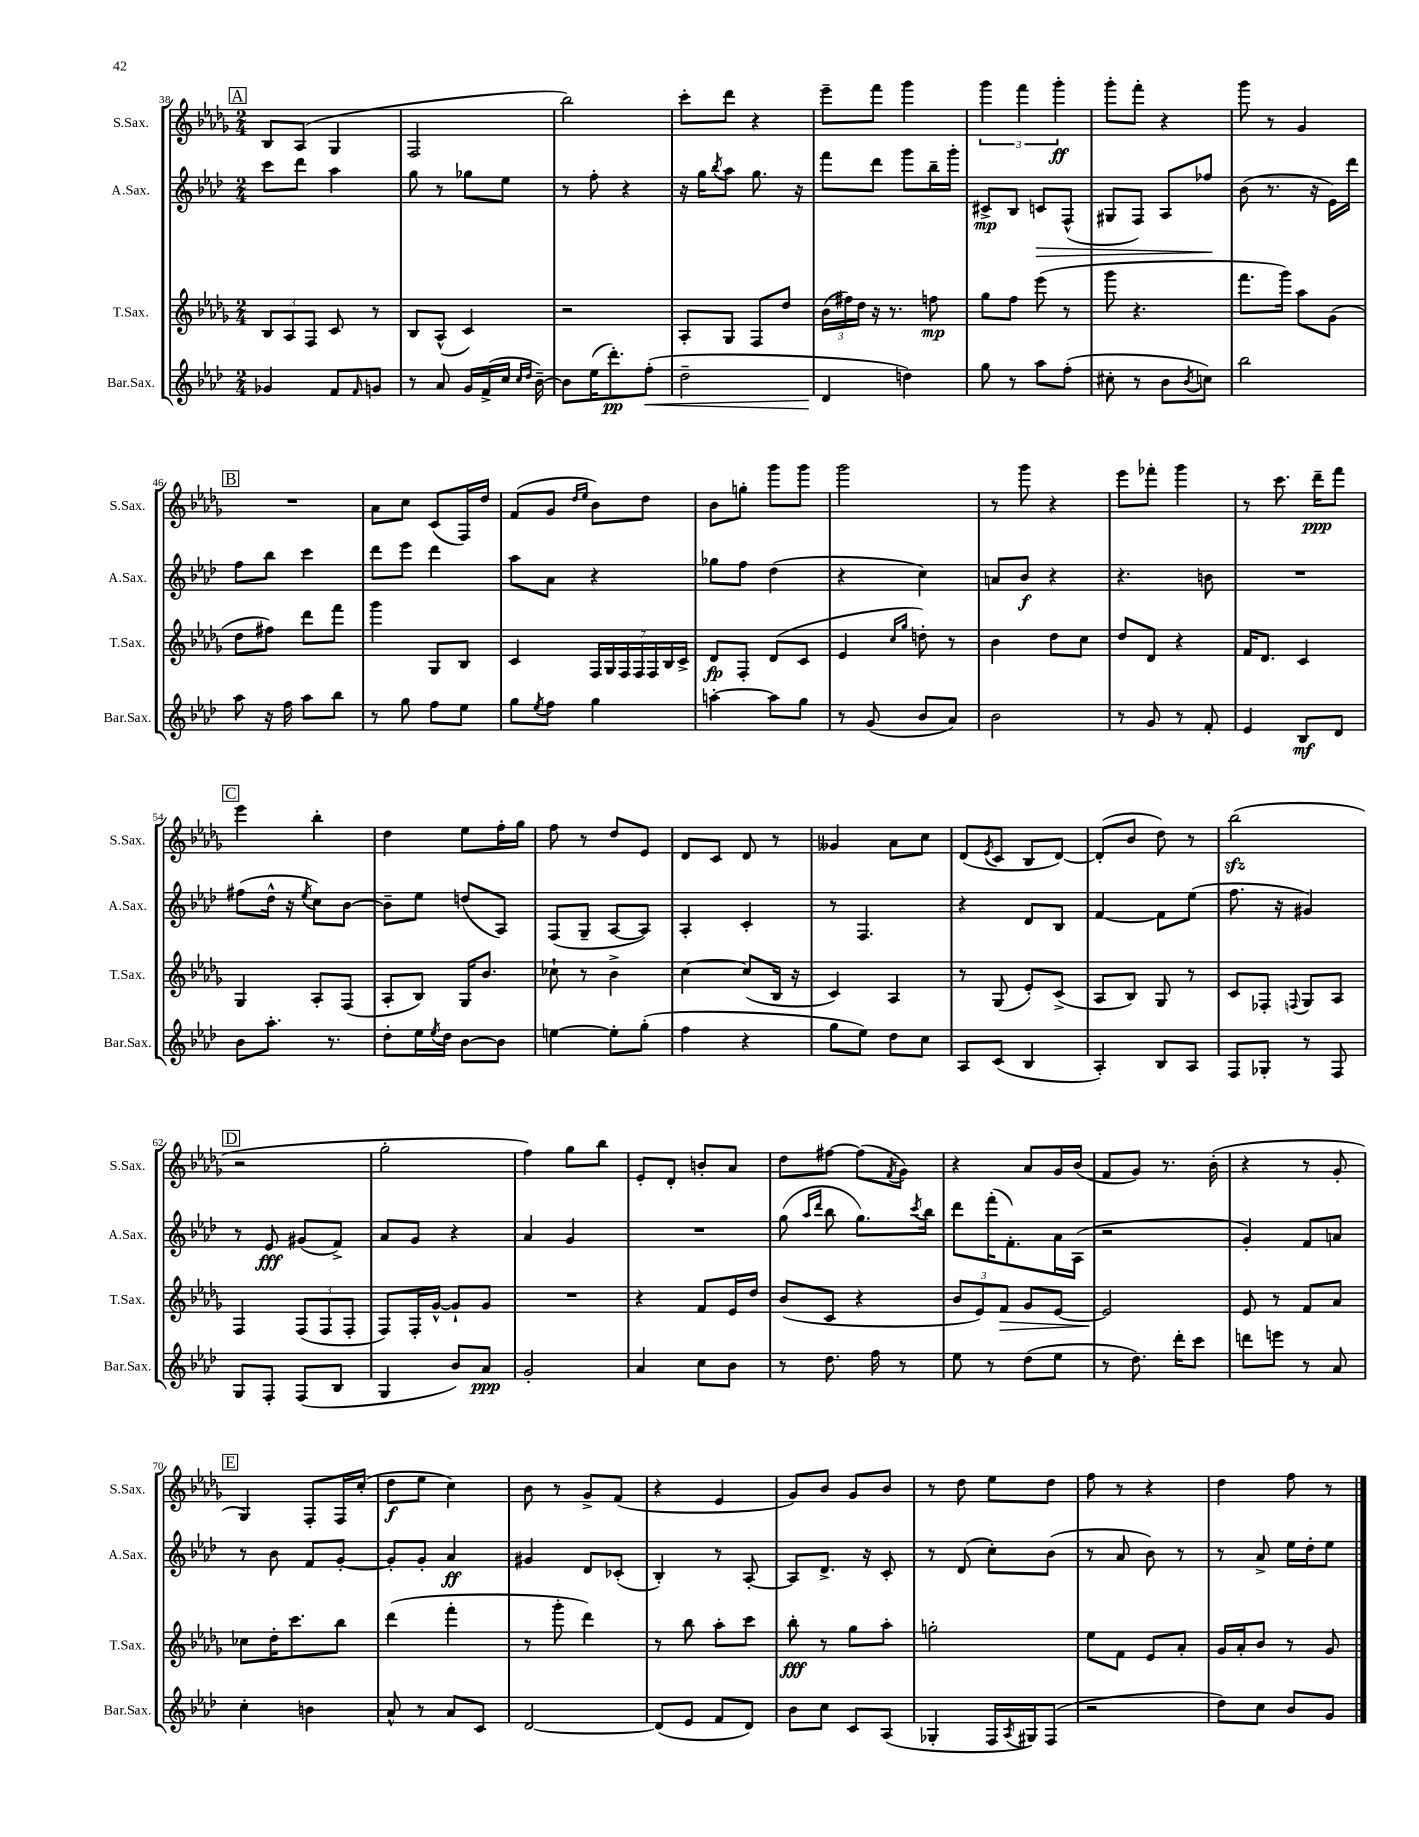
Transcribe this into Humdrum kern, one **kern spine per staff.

**kern	**dynam	**kern	**dynam	**kern	**dynam	**kern	**dynam
*part4	*part4	*part3	*part3	*part2	*part2	*part1	*part1
*staff4	*staff4	*staff3	*staff3	*staff2	*staff2	*staff1	*staff1
*I"Bar.Sax.	*	*I"T.Sax.	*	*I"A.Sax.	*	*I"S.Sax.	*
*I'Bar.Sax.	*	*I'T.Sax.	*	*I'A.Sax.	*	*I'S.Sax.	*
*clefG2	*	*clefG2	*	*clefG2	*	*clefG2	*
*k[b-e-a-d-]	*	*k[b-e-a-d-g-]	*	*k[b-e-a-d-]	*	*k[b-e-a-d-g-]	*
*M2/4	*	*M2/4	*	*M2/4	*	*M2/4	*
!!LO:REH:place=s1:t=A
=38	=38	=38	=38	=38	=38	=38	=38
4g-X/	.	12B-/L	.	8ccc\L	.	8B-/L	.
.	.	12A-/	.	.	.	.	.
.	.	.	.	8ddd-\J	.	(8A-/J	.
.	.	12F/J	.	.	.	.	.
8f/L	.	8c/	.	4aa-\	.	4G-/	.
16qqf/	.	.	.	.	.	.	.
8gn/J	.	8r	.	.	.	.	.
=39	=39	=39	=39	=39	=39	=39	=39
8r	.	8B-/L	.	8gg\	.	2F/	.
8a-/	.	(8A-^^/J	.	8r	.	.	.
16g/LL	.	4c/)	.	8gg-X\L	.	.	.
(16f^/	.	.	.	.	.	.	.
16cc/JJ	.	.	.	8ee-\J	.	.	.
16qqcc/LL	.	.	.	.	.	.	.
16qqdd-/JJ	.	.	.	.	.	.	.
[16b-~\)	.	.	.	.	.	.	.
=40	=40	=40	=40	=40	=40	=40	=40
8b-\L]	.	2r	.	8r	.	2bb-\)	.
(16ee-\K	.	.	.	8ff'\	.	.	.
8.ddd-'\)	pp	.	.	.	.	.	.
.	.	.	.	4r	.	.	.
!	!LO:HP:b	!	!	!	!	!	!
(8ff'\J	<	.	.	.	.	.	.
=41	=41	=41	=41	=41	=41	=41	=41
2dd-~\	.	8A-'/L	.	16r	.	8ccc'\L	.
.	.	.	.	16gg\KL	.	.	.
.	.	.	.	8qbb-/	.	.	.
.	.	8G-/J	.	8aa-\J	.	8ddd-\J	.
.	.	8F/L	.	8.gg\	.	4r	.
.	.	8dd-/J	.	.	.	.	.
.	.	.	.	16r	.	.	.
=42	=42	=42	=42	=42	=42	=42	=42
4d-/	.	(24b-\LL	.	8fff\L	.	8eee-~\L	.
.	.	24ff#X\)	.	.	.	.	.
.	.	24dd-\JJ	.	.	.	.	.
.	.	16r	.	8ddd-\J	.	8fff\J	.
.	.	8.r	.	.	.	.	.
4ddn\)	[	.	.	8ggg\L	.	4ggg-\	.
.	.	8ffn\	mp	16bb-~\L	.	.	.
.	.	.	.	16ggg'\JJ	.	.	.
=43	=43	=43	=43	=43	=43	=43	=43
8gg\	.	8gg-\L	.	8c#X^/L	mp	6ggg-\	.
8r	.	8ff\J	.	8B-/J	.	.	.
.	.	.	.	.	.	6fff\	.
!	!	!	!	!	!LO:HP:b	!	!
8aa-\L	.	(8eee-\	.	8cn/L	>	.	.
.	.	.	.	.	.	6ggg-'\	ff
(8ff'\J	.	8r	.	(8F^^/J	.	.	.
=44	=44	=44	=44	=44	=44	=44	=44
8cc#X'\	.	8ggg-\	.	8G#X/L	.	8ggg-'\L	.
8r	.	4.r	.	8F/J)	.	8fff'\J	.
8b-\L	.	.	.	8A-/L	.	4r	.
8qb-/	.	.	.	.	.	.	.
8ccn\J)	.	.	.	8ff-X/J	.	.	.
.	.	.	.	.	]	.	.
=45	=45	=45	=45	=45	=45	=45	=45
2bb-\	.	8.fff\L	.	(8b-\	.	8ggg-\	.
.	.	.	.	8.r	.	8r	.
.	.	16ggg-\Jk)	.	.	.	.	.
.	.	8aa-\L	.	.	.	4g-/	.
.	.	.	.	16r	.	.	.
.	.	(8g-\J	.	16e-\LL)	.	.	.
.	.	.	.	16ddd-\JJ	.	.	.
!!LO:LB:g=z
!!LO:REH:place=s1:t=B
=46	=46	=46	=46	=46	=46	=46	=46
8aa-\	.	8dd-\L	.	8ff\L	.	2r	.
16r	.	8ff#X\J)	.	8bb-\J	.	.	.
16ff\	.	.	.	.	.	.	.
8aa-\L	.	8ddd-\L	.	4ccc\	.	.	.
8bb-\J	.	8fff\J	.	.	.	.	.
=47	=47	=47	=47	=47	=47	=47	=47
8r	.	4ggg-\	.	8ddd-\L	.	8a-\L	.
8gg\	.	.	.	8eee-\J	.	8cc\J	.
8ff\L	.	8G-/L	.	4ddd-\	.	(8c/L	.
8ee-\J	.	8B-/J	.	.	.	16F/L)	.
.	.	.	.	.	.	16dd-/JJ	.
=48	=48	=48	=48	=48	=48	=48	=48
8gg\L	.	4c/	.	8aa-\L	.	(8f/L	.
8qee-/	.	.	.	.	.	.	.
8ff\J	.	.	.	8a-\J	.	8g-/J	.
.	.	.	.	.	.	16qqdd-/LL	.
.	.	.	.	.	.	16qqee-/JJ	.
4gg\	.	28F/LL	.	4r	.	8b-\L)	.
.	.	28G-/	.	.	.	.	.
.	.	28F/	.	.	.	.	.
.	.	28F/	.	.	.	.	.
.	.	.	.	.	.	8dd-\J	.
.	.	28F/	.	.	.	.	.
.	.	28B-/	.	.	.	.	.
.	.	28c^/JJ	.	.	.	.	.
=49	=49	=49	=49	=49	=49	=49	=49
[4aan'\	.	8d-/L	fp	8gg-X\L	.	8b-\L	.
.	.	8F'/J	.	8ff\J	.	8ggn'\J	.
8aa\L]	.	(8d-/L	.	(4dd-\	.	8ggg-\L	.
8gg\J	.	8c/J	.	.	.	8ggg-\J	.
=50	=50	=50	=50	=50	=50	=50	=50
8r	.	4e-/	.	4r	.	2ggg-\	.
(8g/	.	.	.	.	.	.	.
.	.	16qqcc/LL	.	.	.	.	.
.	.	16qqgg-/JJ	.	.	.	.	.
8b-/L	.	8ddn'\)	.	4cc\)	.	.	.
8a-/J)	.	8r	.	.	.	.	.
=51	=51	=51	=51	=51	=51	=51	=51
2b-\	.	4b-\	.	8an/L	.	8r	.
.	.	.	.	8b-/J	f	8ggg-\	.
.	.	8dd-\L	.	4r	.	4r	.
.	.	8cc\J	.	.	.	.	.
=52	=52	=52	=52	=52	=52	=52	=52
8r	.	8dd-/L	.	4.r	.	8eee-\L	.
8g/	.	8d-/J	.	.	.	8fff-X'\J	.
8r	.	4r	.	.	.	4ggg-\	.
8f'/	.	.	.	8bn\	.	.	.
=53	=53	=53	=53	=53	=53	=53	=53
4e-/	.	16f/KL	.	2r	.	8r	.
.	.	8.d-/J	.	.	.	.	.
.	.	.	.	.	.	8.ccc\	.
8B-/L	mf	4c/	.	.	.	.	.
.	.	.	.	.	.	16ddd-~\KL	ppp
8d-/J	.	.	.	.	.	8fff\J	.
!!LO:LB:g=z
!!LO:REH:place=s1:t=C
=54	=54	=54	=54	=54	=54	=54	=54
8b-\L	.	4G-/	.	(8ff#X\L	.	4eee-\	.
8.aa-'\J	.	.	.	16dd-^^\Jk	.	.	.
.	.	.	.	16r	.	.	.
.	.	.	.	8qee-/	.	.	.
.	.	8A-'/L	.	8cc\L)	.	4bb-'\	.
8.r	.	.	.	.	.	.	.
.	.	(8F/J	.	[8b-\J	.	.	.
=55	=55	=55	=55	=55	=55	=55	=55
8dd-'\L	.	8A-'/L	.	8b-~\L]	.	4dd-\	.
16ee-\L	.	8B-/J)	.	8ee-\J	.	.	.
8qee-/	.	.	.	.	.	.	.
16dd-\JJ	.	.	.	.	.	.	.
[8b-\L	.	16G-/KL	.	(8ddn/L	.	8ee-\L	.
.	.	8.b-/J	.	.	.	.	.
8b-\J]	.	.	.	8A-/J)	.	16ff'\L	.
.	.	.	.	.	.	16gg-\JJ	.
=56	=56	=56	=56	=56	=56	=56	=56
[4een\	.	8cc-X`\	.	(8F/L	.	8ff\	.
.	.	8r	.	8G~/J	.	8r	.
8ee'\L]	.	4b-^\	.	[8A-/L	.	8dd-/L	.
(8gg'\J	.	.	.	8A-/J])	.	8e-/J	.
=57	=57	=57	=57	=57	=57	=57	=57
4ff\	.	[4cc\	.	4A-'/	.	8d-/L	.
.	.	.	.	.	.	8c/J	.
4r	.	(8cc/L]	.	4c'/	.	8d-/	.
.	.	16B-/Jk	.	.	.	8r	.
.	.	16r	.	.	.	.	.
=58	=58	=58	=58	=58	=58	=58	=58
8gg\L	.	4c/)	.	8r	.	4g--X/	.
8ee-\J)	.	.	.	4.F/	.	.	.
8dd-\L	.	4A-/	.	.	.	8a-\L	.
8cc\J	.	.	.	.	.	8cc\J	.
=59	=59	=59	=59	=59	=59	=59	=59
8A-/L	.	8r	.	4r	.	(8d-/L	.
.	.	.	.	.	.	8qe-/	.
(8c/J	.	(8G-/	.	.	.	8c/J	.
4B-/	.	8e-'/L)	.	8d-/L	.	8B-/L	.
.	.	(8c^/J	.	8B-/J	.	[8d-/J)	.
=60	=60	=60	=60	=60	=60	=60	=60
4A-'/)	.	8A-/L	.	[4f/	.	(8d-'/L]	.
.	.	8B-/J)	.	.	.	8b-/J	.
8B-/L	.	8G-/	.	8f\L]	.	8dd-\)	.
8A-/J	.	8r	.	(8ee-\J	.	8r	.
=61	=61	=61	=61	=61	=61	=61	=61
8F/L	.	8c/L	.	8.ff\	.	(2bb-zz\	.
8G-X'/J	.	8F-X'/J	.	.	.	.	.
.	.	.	.	16r	.	.	.
.	.	8qqFn/	.	.	.	.	.
8r	.	8G-/L	.	4g#X/)	.	.	.
8F/	.	8A-/J	.	.	.	.	.
!!LO:LB:g=z
!!LO:REH:place=s1:t=D
=62	=62	=62	=62	=62	=62	=62	=62
8G/L	.	4F/	.	8r	.	2r	.
8F'/J	.	.	.	8e-/	fff	.	.
(8F/L	.	(12F/L	.	(8g#X/L	.	.	.
.	.	12F/	.	.	.	.	.
8B-/J	.	.	.	8f^/J)	.	.	.
.	.	12F'/J	.	.	.	.	.
=63	=63	=63	=63	=63	=63	=63	=63
4G/	.	8F/L)	.	8a-/L	.	2gg-'\	.
.	.	16F'/L	.	8g/J	.	.	.
.	.	[16g-^^/JJ	.	.	.	.	.
8b-/L)	.	8g-`/L]	.	4r	.	.	.
8a-/J	ppp	8g-/J	.	.	.	.	.
=64	=64	=64	=64	=64	=64	=64	=64
2g'/	.	2r	.	4a-/	.	4ff\)	.
.	.	.	.	4g/	.	8gg-\L	.
.	.	.	.	.	.	8bb-\J	.
=65	=65	=65	=65	=65	=65	=65	=65
4a-/	.	4r	.	2r	.	8e-'/L	.
.	.	.	.	.	.	8d-'/J	.
8cc\L	.	8f/L	.	.	.	8bn'/L	.
8b-\J	.	16e-/L	.	.	.	8a-/J	.
.	.	16dd-/JJ	.	.	.	.	.
=66	=66	=66	=66	=66	=66	=66	=66
8r	.	(8b-/L	.	(8gg\	.	8dd-\L	.
.	.	.	.	16qqaa-/LL	.	.	.
.	.	.	.	16qqddd-/JJ	.	.	.
8.dd-\	.	8c/J	.	8bb-\	.	[8ff#X\J	.
.	.	4r	.	8.gg\L)	.	(8ff#\L]	.
16ff\	.	.	.	.	.	.	.
.	.	.	.	.	.	8qf/	.
8r	.	.	.	.	.	8g-\J)	.
.	.	.	.	8qccc/	.	.	.
.	.	.	.	16bb-\Jk	.	.	.
=67	=67	=67	=67	=67	=67	=67	=67
8ee-\	.	12b-/L	.	8ddd-\L	.	4r	.
.	.	12e-/)	.	.	.	.	.
8r	.	.	.	(16fff'\K	.	.	.
!	!	!	!LO:HP:b	!	!	!	!
.	.	12f/J	>	.	.	.	.
.	.	.	.	8.f'\)	.	.	.
(8dd-\L	.	8g-/L	.	.	.	8a-/L	.
8ee-\J	.	[8e-/J	.	16a-\L	.	16g-/L	.
.	.	.	.	(16A-\JJ	.	(16b-/JJ	.
=68	=68	=68	=68	=68	=68	=68	=68
8r	.	2e-/]	.	2r	.	8f/L	.
8.dd-\)	.	.	.	.	.	8g-/J)	.
.	.	.	.	.	.	8.r	.
16ddd-'\KL	.	.	.	.	.	.	.
8ccc\J	.	.	.	.	.	.	.
.	.	.	.	.	.	(16b-'\	.
.	.	.	]	.	.	.	.
=69	=69	=69	=69	=69	=69	=69	=69
8dddn\L	.	8e-/	.	4g'/)	.	4r	.
8eeen\J	.	8r	.	.	.	.	.
8r	.	8f/L	.	8f/L	.	8r	.
8a-/	.	8a-/J	.	8an/J	.	8g-'/	.
!!LO:LB:g=z
!!LO:REH:place=s1:t=E
=70	=70	=70	=70	=70	=70	=70	=70
4cc'\	.	8cc-X\L	.	8r	.	4G-/)	.
.	.	16dd-'\K	.	8b-\	.	.	.
.	.	8.ccc\	.	.	.	.	.
4bn\	.	.	.	8f/L	.	8F'/L	.
.	.	8bb-\J	.	[8g'/J	.	16F/L	.
.	.	.	.	.	.	(16cc'/JJ	.
=71	=71	=71	=71	=71	=71	=71	=71
8a-^^/	.	(4ddd-\	.	8g'/L]	.	8dd-\L	f
8r	.	.	.	8g'/J	.	8ee-\J	.
8a-/L	.	4fff'\	.	4a-/	ff	4cc\)	.
8c/J	.	.	.	.	.	.	.
=72	=72	=72	=72	=72	=72	=72	=72
[2d-/	.	8r	.	4g#X/	.	8b-\	.
.	.	8ggg-'\	.	.	.	8r	.
.	.	4ddd-\)	.	8d-/L	.	8g-^/L	.
.	.	.	.	(8c-X'/J	.	(8f/J	.
=73	=73	=73	=73	=73	=73	=73	=73
(8d-/L]	.	8r	.	4B-'/)	.	4r	.
8e-/J	.	8bb-\	.	.	.	.	.
8f/L	.	8aa-'\L	.	8r	.	4e-/	.
8d-/J)	.	8ccc\J	.	[8A-'/	.	.	.
=74	=74	=74	=74	=74	=74	=74	=74
8b-\L	.	8bb-'\	fff	8A-/L]	.	8g-/L)	.
8cc\J	.	8r	.	8.d-^/J	.	8b-/J	.
8c/L	.	8gg-\L	.	.	.	8g-/L	.
.	.	.	.	16r	.	.	.
(8A-/J	.	8aa-'\J	.	8c'/	.	8b-/J	.
=75	=75	=75	=75	=75	=75	=75	=75
4G-X'/	.	2ggn'\	.	8r	.	8r	.
.	.	.	.	(8d-/	.	8dd-\	.
16F/LL	.	.	.	8cc'\L)	.	8ee-\L	.
8qA-/	.	.	.	.	.	.	.
16G#X/J)	.	.	.	.	.	.	.
(8F/J	.	.	.	(8b-\J	.	8dd-\J	.
=76	=76	=76	=76	=76	=76	=76	=76
2r	.	8ee-\L	.	8r	.	8ff\	.
.	.	8f\J	.	8a-/	.	8r	.
.	.	8e-/L	.	8b-\)	.	4r	.
.	.	8a-'/J	.	8r	.	.	.
=77	=77	=77	=77	=77	=77	=77	=77
8dd-\L)	.	16g-/LL	.	8r	.	4dd-\	.
.	.	16a-'/J	.	.	.	.	.
8cc\J	.	8b-/J	.	8a-^/	.	.	.
8b-/L	.	8r	.	16ee-\LL	.	8ff\	.
.	.	.	.	16dd-'\J	.	.	.
8g/J	.	8g-/	.	8ee-\J	.	8r	.
==	==	==	==	==	==	==	==
*-	*-	*-	*-	*-	*-	*-	*-
